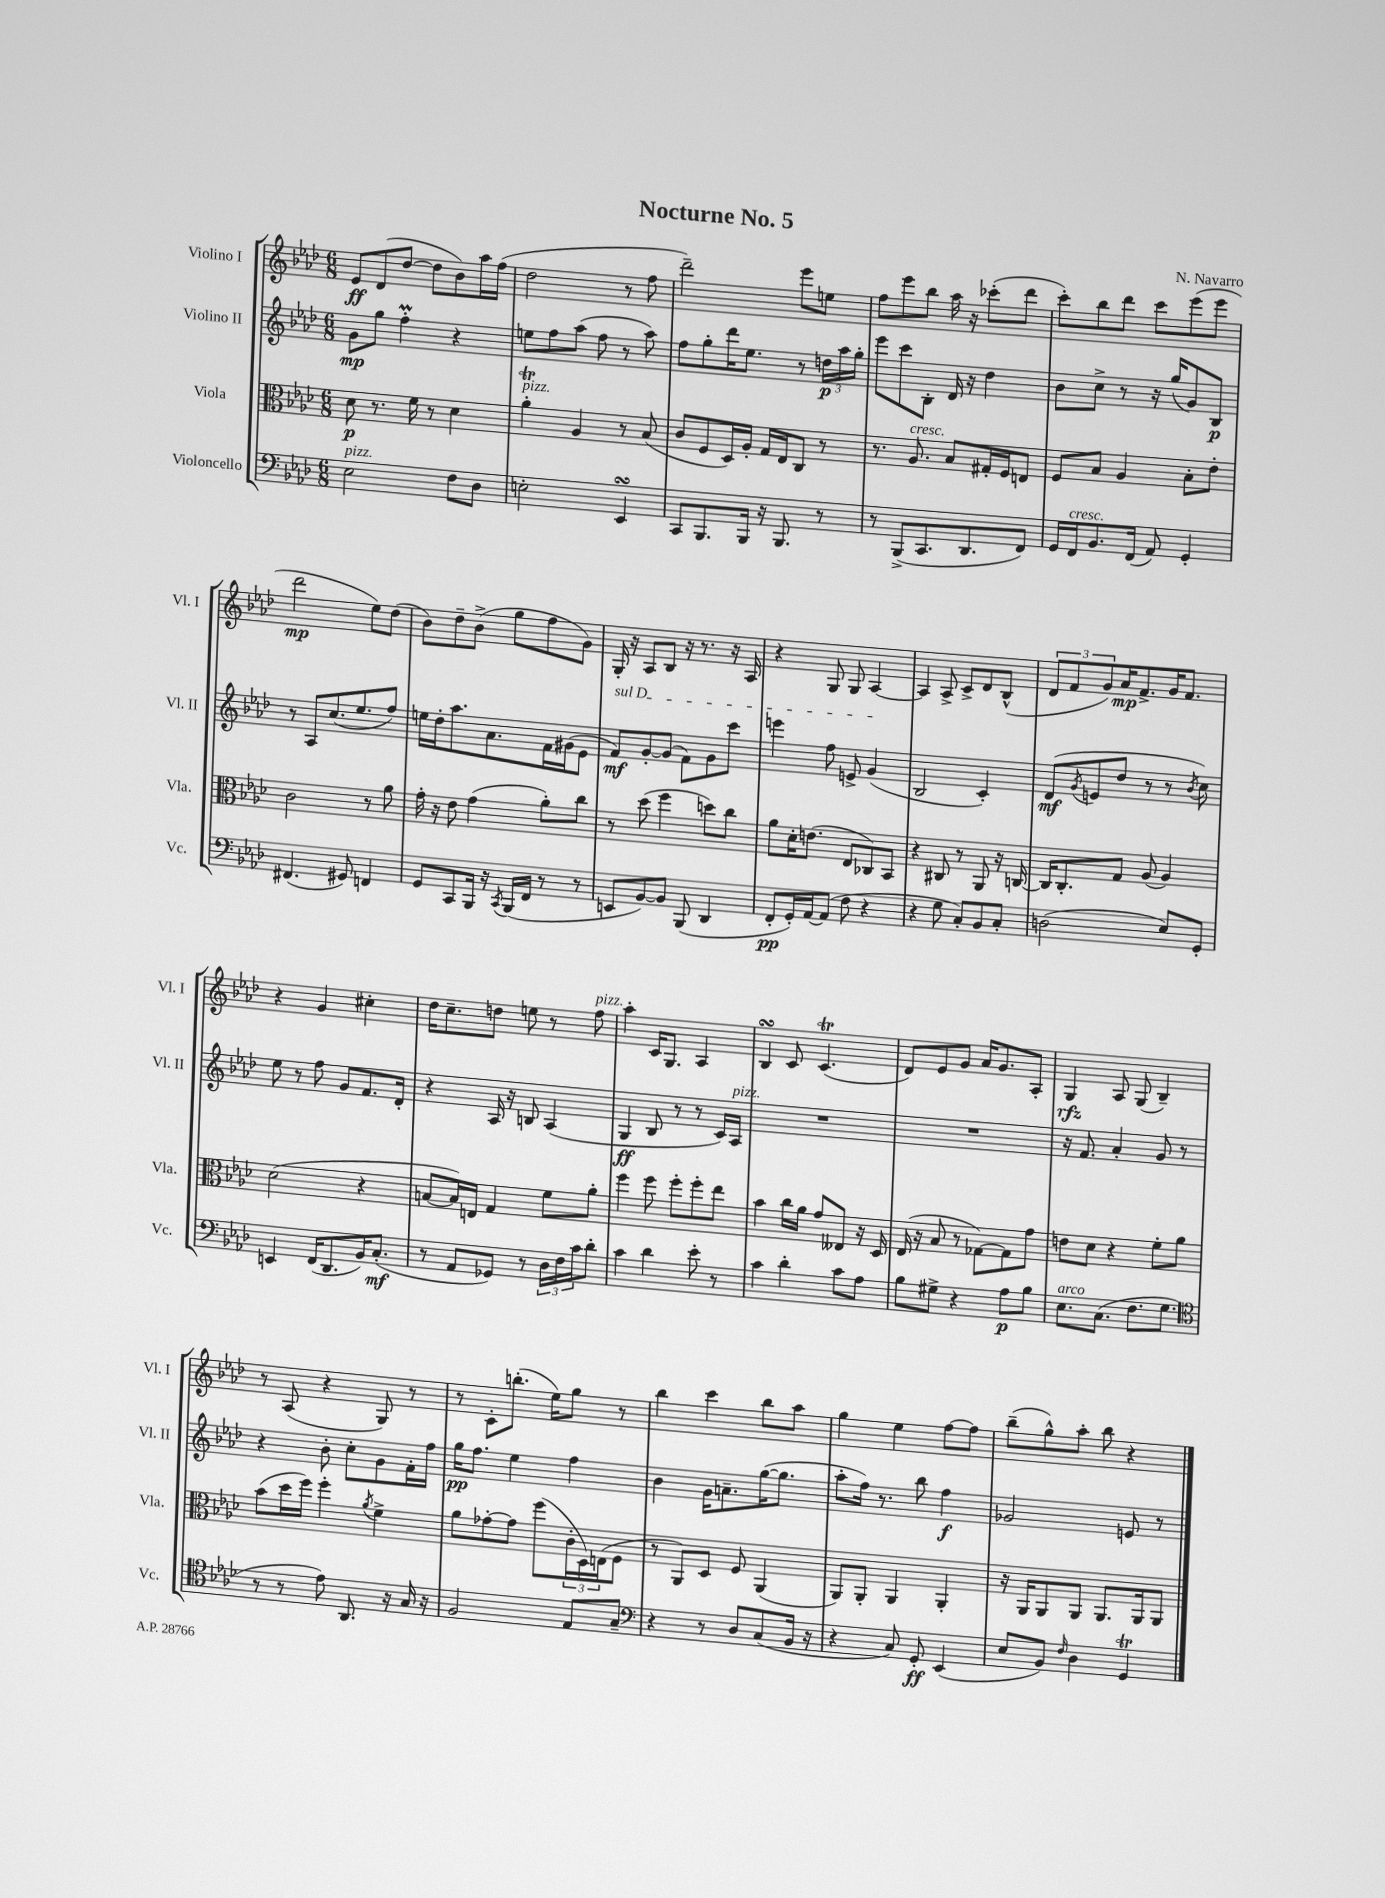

**kern	**dynam	**kern	**dynam	**kern	**dynam	**kern	**dynam
*part4	*part4	*part3	*part3	*part2	*part2	*part1	*part1
*staff4	*staff4	*staff3	*staff3	*staff2	*staff2	*staff1	*staff1
*I"Violoncello	*	*I"Viola	*	*I"Violino II	*	*I"Violino I	*
*I'Vc.	*	*I'Vla.	*	*I'Vl. II	*	*I'Vl. I	*
*clefF4	*	*clefC3	*	*clefG2	*	*clefG2	*
*k[b-e-a-d-]	*	*k[b-e-a-d-]	*	*k[b-e-a-d-]	*	*k[b-e-a-d-]	*
*M6/8	*	*M6/8	*	*M6/8	*	*M6/8	*
=1	=1	=1	=1	=1	=1	=1	=1
!LO:TX:a:i:t=pizz.	!	!	!	!	!	!	!
2E-\	.	8d-\	p	8g\L	mp	8e-/L	ff
.	.	8.r	.	8gg\J	.	(8d-/	.
.	.	.	.	4ffM'\	.	[8dd-/J	.
.	.	16f\	.	.	.	.	.
.	.	8r	.	.	.	8dd-\L]	.
8F\L	.	4d-\	.	4r	.	8b-\)	.
8D-\J	.	.	.	.	.	16aa-\L	.
.	.	.	.	.	.	(16ff\JJ	.
=2	=2	=2	=2	=2	=2	=2	=2
!	!	!LO:TX:a:i:t=pizz.	!	!	!	!	!
2En'\	.	4a-T'\	.	8een\L	.	2dd-\	.
.	.	.	.	8ff\	.	.	.
.	.	4A-/	.	(8aa-\J	.	.	.
.	.	.	.	8ff\	.	.	.
4EE-sSSS/	.	8r	.	8r	.	8r	.
.	.	(8B-/	.	8aa-\)	.	8ff\	.
=3	=3	=3	=3	=3	=3	=3	=3
8CC/L	.	8c/L	.	8ff\L	.	2ddd-~\)	.
8.BBB-/	.	8F/	.	8gg'\	.	.	.
.	.	16D-/L)	.	16ddd-\K	.	.	.
16BBB-/Jk	.	16A-'/JJ	.	8.ee-\J	.	.	.
16r	.	16G/LL	.	.	.	.	.
8.BBB-/	.	16E-/J	.	.	.	.	.
.	.	8C/J	.	8r	.	8eee-\L	.
8r	.	8r	.	24ddn\LL	p	8een\J	.
.	.	.	.	24aa-\	.	.	.
.	.	.	.	24gg'\JJ	.	.	.
=4	=4	=4	=4	=4	=4	=4	=4
8r	.	8.r	.	8eee-\L	.	8ff\L	.
(8BBB-^/L	.	.	.	8ccc\	.	8eee-\	.
!	!	!LO:TX:a:i:t=cresc.	!	!	!	!	!
.	.	8.A-/	.	.	.	.	.
8.CC/	.	.	.	8B-'\J	.	8bb-\J	.
.	.	8B-/L	.	16d-/	.	16aa-\	.
8.DD-/	.	.	.	16r	.	16r	.
.	.	16G#X'/L	.	4dd-\	.	(8ccc-X'\L	.
.	.	16F/J	.	.	.	.	.
8FF/J)	.	8En/J	.	.	.	8ddd-\J	.
=5	=5	=5	=5	=5	=5	=5	=5
16GG/LL	.	8F/L	.	8b-\L	.	8ccc'\L)	.
!LO:TX:a:i:t=cresc.	!	!	!	!	!	!	!
16FF/J	.	.	.	.	.	.	.
8.BB-/	.	8B-/J	.	8cc^\J	.	8bb-\	.
.	.	4A-/	.	8r	.	8ddd-\J	.
(16FF/Jk	.	.	.	.	.	.	.
8AA-/)	.	.	.	16r	.	8ccc\L	.
.	.	.	.	(16gg/KL	.	.	.
4GG'/	.	8B-'\L	.	8g/)	.	(8eee-\	.
.	.	8e-'\J	.	8B-/J	p	8eee-\J	.
!!LO:LB:g=z
=6	=6	=6	=6	=6	=6	=6	=6
(4.FF#X/	.	2c\	.	8r	.	2ddd-\	mp
.	.	.	.	8A-/L	.	.	.
.	.	.	.	(8.cc/	.	.	.
8GG#X/)	.	.	.	.	.	.	.
.	.	.	.	8.ee-/	.	.	.
4FFn/	.	8r	.	.	.	8ee-\L)	.
.	.	8a-\	.	8ff/J)	.	(8dd-\J	.
=7	=7	=7	=7	=7	=7	=7	=7
8GG/L	.	16g'\	.	16een\LL	.	8b-\L)	.
.	.	16r	.	16dd-'\J	.	.	.
8CC/	.	8e-\	.	8.aa-\	.	8dd-~\	.
16BBB-/Jk	.	(4g\	.	.	.	(8b-^\J	.
16r	.	.	.	8.a-\	.	.	.
8qCC/	.	.	.	.	.	.	.
(16BBB-/LL	.	.	.	.	.	8gg\L	.
16FF/JJ	.	.	.	.	.	.	.
8r	.	8a-'\L)	.	16f\L	.	8ff\	.
.	.	.	.	(16g#X\J	.	.	.
8r	.	8cc\J	.	8e-\J	.	8g\J)	.
=8	=8	=8	=8	=8	=8	=8	=8
!	!	!	!	!LO:TX:a:i:t=sul D	!	!	!
8EEn/L	.	8r	.	8f/L)	mf	16G'/	.
.	.	.	.	.	.	16r	.
[8BB-/)	.	(8dd-\	.	[8g'/	.	8A-/L	.
8BB-/J]	.	4ff\	.	(8g/J]	.	8B-/J	.
(8BBB-/	.	.	.	8f\L)	.	16r	.
.	.	.	.	.	.	8.r	.
4DD-/	.	8ddn\L)	.	8g\	.	.	.
.	.	8cc\J	.	8ccc\J	.	16r	.
.	.	.	.	.	.	16A-/	.
=9	=9	=9	=9	=9	=9	=9	=9
8FF'/L	pp	8a-\L	.	4eeen\	.	4r	.
16GG'/L)	.	16d-'\K	.	.	.	.	.
[16AA-/J	.	(8.en\J	.	.	.	.	.
(8AA-/J]	.	.	.	8ff\	.	8G/	.
8F\	.	8E-/L	.	8en^/	.	8G/	.
4r	.	8C-X/)	.	(4g/	.	[4A-/	.
.	.	8BB-/J	.	.	.	.	.
=10	=10	=10	=10	=10	=10	=10	=10
4r	.	4r	.	2B-/	.	4A-/]	.
8G\	.	8C#X/	.	.	.	8A-^/	.
8C'/L)	.	8r	.	.	.	8c^/L	.
8BB-/	.	8AA-/	.	4c'/)	.	8d-/	.
8C'/J	.	16r	.	.	.	(8B-^^/J	.
.	.	[16Cn/	.	.	.	.	.
=11	=11	=11	=11	=11	=11	=11	=11
(2Dn\	.	16C/KL]	.	(8d-/L	mf	12d-/L	.
.	.	8.C'/	.	.	.	.	.
.	.	.	.	.	.	12f/	.
.	.	.	.	8qg/	.	.	.
.	.	.	.	8en/	.	.	.
.	.	.	.	.	.	12g/)	.
.	.	8G/J	.	8dd-/J	.	16a-/K	mp
.	.	.	.	.	.	8.f^/	.
.	.	(8A-/	.	8r	.	.	.
8E-/L)	.	4A-/)	.	8r	.	16g/K	.
.	.	.	.	.	.	8.f/J	.
.	.	.	.	8qb-/	.	.	.
8GG'/J	.	.	.	8cc\)	.	.	.
!!LO:LB:g=z
=12	=12	=12	=12	=12	=12	=12	=12
4EEn/	.	(2d-\	.	8ee-\	.	4r	.
.	.	.	.	8r	.	.	.
(16FF/KL	.	.	.	8ff\	.	4g/	.
8.DD-/	.	.	.	.	.	.	.
.	.	.	.	8g/L	.	.	.
16BB-/K)	.	4r	.	8.f/	.	4cc#X'\	.
(8.C'/J	mf	.	.	.	.	.	.
.	.	.	.	16d-'/Jk	.	.	.
=13	=13	=13	=13	=13	=13	=13	=13
8r	.	[8Bn/L	.	4r	.	16dd-\KL	.
.	.	.	.	.	.	8.cc~\	.
8AA-/L	.	16B/L])	.	.	.	.	.
.	.	16En/JJ	.	.	.	.	.
8GG-X/J)	.	4G/	.	16A-/	.	8ddn\J	.
.	.	.	.	16r	.	.	.
8r	.	.	.	8Bn/	.	8een\	.
24D-\LL	.	8f\L	.	(4A-/	.	8r	.
24F\	.	.	.	.	.	.	.
24c\J	.	.	.	.	.	.	.
!	!	!	!	!	!	!LO:TX:a:i:t=pizz.	!
8d-'\J	.	8a-'\J	.	.	.	8ff\	.
=14	=14	=14	=14	=14	=14	=14	=14
4c\	.	4ff\	.	4G/	ff	4aa-'\	.
4d-\	.	8ff\	.	8B-/	.	16c/KL	.
.	.	.	.	.	.	8.G/J	.
.	.	8ff'\L	.	8r	.	.	.
8e-'\	.	8ff'\	.	8r	.	4A-/	.
8r	.	8ee-\J	.	16c/LL)	.	.	.
!	!	!	!	!LO:TX:a:i:t=pizz.	!	!	!
.	.	.	.	16A-/JJ	.	.	.
=15	=15	=15	=15	=15	=15	=15	=15
4c\	.	4b-\	.	2.r	.	4B-sSSS/	.
4d-'\	.	16cc\LL	.	.	.	8c/	.
.	.	16a-\JJ	.	.	.	.	.
.	.	8g/L	.	.	.	(4.ct/	.
8c\L	.	8E--X/J	.	.	.	.	.
8A-\J	.	16r	.	.	.	.	.
.	.	16D-/	.	.	.	.	.
=16	=16	=16	=16	=16	=16	=16	=16
8B-\L	.	(16E-/	.	2.r	.	8d-/L)	.
.	.	16r	.	.	.	.	.
8G#X^\J	.	8B-/	.	.	.	8e-/	.
4r	.	8r	.	.	.	8g/J	.
.	.	[8G-X\L)	.	.	.	16a-/KL	.
.	.	.	.	.	.	8.g/	.
8A-\L	p	8G-\]	.	.	.	.	.
8B-\J	.	8g\J	.	.	.	8A-'/J	.
=17	=17	=17	=17	=17	=17	=17	=17
!LO:TX:a:i:t=arco	!	!	!	!	!	!	!
8.E-\L	.	8en\L	.	16r	.	4G/	rfz
.	.	.	.	8.f/	.	.	.
.	.	8d-\J	.	.	.	.	.
(8.C\J	.	.	.	.	.	.	.
.	.	4r	.	4a-'/	.	8A-/	.
8.F\L	.	.	.	.	.	(8G/	.
.	.	8f'\L	.	8g/	.	4B-~/)	.
8.G\J	.	.	.	.	.	.	.
.	.	8a-\J	.	8r	.	.	.
!!LO:LB:g=z
=18	=18	=18	=18	=18	=18	=18	=18
*clefC4	*	*	*	*	*	*	*
8r	.	(8b-\L	.	4r	.	8r	.
8r	.	16dd-\L	.	.	.	(8A-/	.
.	.	16ff\JJ)	.	.	.	.	.
8e-\)	.	4ff'\	.	8b-'\	.	4r	.
8.AA-/	.	.	.	8cc'\L	.	.	.
.	.	8qa-/	.	.	.	.	.
.	.	4f^\	.	8g\	.	8G/)	.
16r	.	.	.	.	.	.	.
16G/	.	.	.	16f'\L	.	8r	.
16r	.	.	.	16ff\JJ	.	.	.
=19	=19	=19	=19	=19	=19	=19	=19
2F/	.	8a-\L	.	16gg\KL	pp	8r	.
.	.	.	.	8.ff\J	.	.	.
.	.	[8g-X'\	.	.	.	8c'\L	.
.	.	8g-\J]	.	4ee-\	.	(8.bbn'\J	.
.	.	(8ff\L	.	.	.	.	.
.	.	.	.	.	.	16ee-\KL)	.
8E-/L	.	24c'\L	.	4ff\	.	8gg\J	.
.	.	24D-\)	.	.	.	.	.
.	.	(24En\J	.	.	.	.	.
8G~/J	.	8F\J	.	.	.	8r	.
=20	=20	=20	=20	=20	=20	=20	=20
*clefF4	*	*	*	*	*	*	*
4r	.	8r	.	4b-\	.	4bb-\	.
.	.	8AA-/L)	.	.	.	.	.
8r	.	8D-/J	.	16g\KL	.	4ccc\	.
.	.	.	.	8.an~\	.	.	.
8D-/L	.	8F/	.	.	.	.	.
(8C/	.	(4AA-/	.	([16gg\K	.	8bb-\L	.
.	.	.	.	8.gg\J]	.	.	.
16BB-/Jk	.	.	.	.	.	8aa-\J	.
16r	.	.	.	.	.	.	.
=21	=21	=21	=21	=21	=21	=21	=21
4r	.	8AA-/L)	.	8aa-'\L	.	4gg\	.
.	.	8AA-'/J	.	16ff\Jk)	.	.	.
.	.	.	.	8.r	.	.	.
8C/)	.	4AA-/	.	.	.	4ee-\	.
8GG'/	ff	.	.	8bb-\	.	.	.
(4EE-/	.	4AA-'/	.	4ff\	f	[8ff\L	.
.	.	.	.	.	.	8ff\J]	.
=22	=22	=22	=22	=22	=22	=22	=22
8E-/L	.	16r	.	2g-X/	.	(8bb-~\L	.
.	.	16AA-/KL	.	.	.	.	.
8BB-/J)	.	8AA-/	.	.	.	8gg^^\)	.
16qqF/	.	.	.	.	.	.	.
4D-\	.	8AA-/J	.	.	.	8aa-'\J	.
.	.	8.AA-/L	.	.	.	8bb-\	.
4GGt/	.	.	.	8en/	.	4r	.
.	.	16AA-/k	.	.	.	.	.
.	.	8AA-/J	.	8r	.	.	.
==	==	==	==	==	==	==	==
*-	*-	*-	*-	*-	*-	*-	*-
